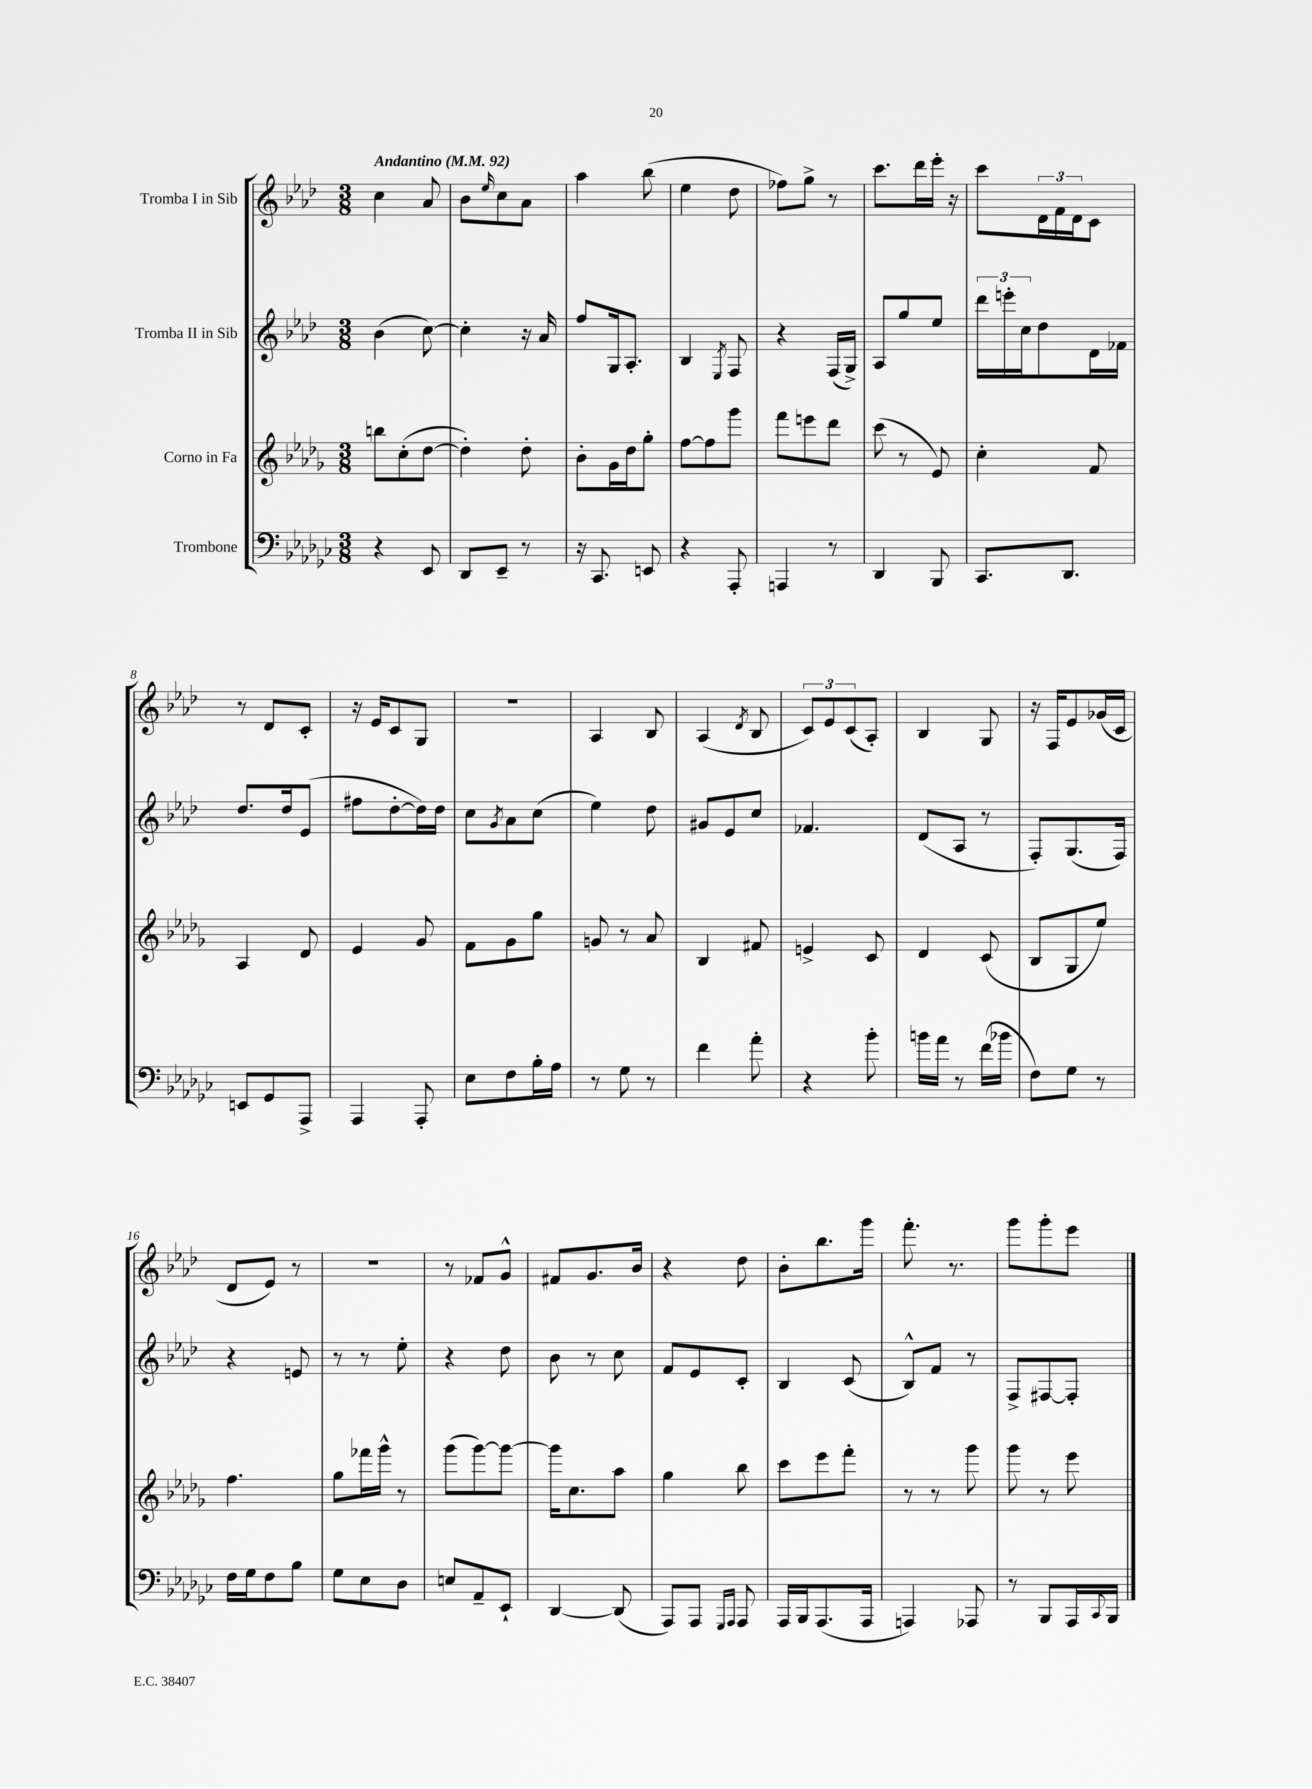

**kern	**kern	**kern	**kern
*staff4	*staff3	*staff2	*staff1
*clefF4	*clefG2	*clefG2	*clefG2
*k[b-e-a-d-g-c-]	*k[b-e-a-d-g-]	*k[b-e-a-d-]	*k[b-e-a-d-]
*M3/8	*M3/8	*M3/8	*M3/8
*MM92	*MM92	*MM92	*MM92
4r	8bb	(4b-	4cc
.	(8cc'	.	.
8EE-	[8dd-	[8cc)	8a-
=	=	=	=
8DD-	4dd-'])	4cc']	8b-
.	.	.	16qqee-
8EE-~	.	.	8cc
8r	8dd-'	16r	8a-
.	.	16a-	.
=	=	=	=
16r	8b-'	8ff	4aa-
8.CC-	.	.	.
.	16g-	16G	.
.	16dd-	8.A-'	.
8EE	8gg-'	.	(8bb-
=	=	=	=
4r	[8ff	4B-	4ee-
.	8ff]	.	.
.	.	8qE-	.
8AAA-'	8ggg-	8F	8dd-
=	=	=	=
4AAA	8fff	4r	8ff-)
.	8eee	.	8gg^
8r	8ddd-	(16F	8r
.	.	16G^)	.
=	=	=	=
4DD-	(8ccc	8A-	8.ccc
.	8r	8gg	.
.	.	.	16ddd-
8BBB-	8e-)	8ee-	16eee-'
.	.	.	16r
=	=	=	=
8.CC-	4cc'	24ddd-	8ccc
.	.	24eee'	.
.	.	24cc	.
.	.	8dd-	24d-
.	.	.	24f
8.DD-	.	.	.
.	.	.	24d-
.	8f	16d-	8c
.	.	16f-	.
=	=	=	=
8EE	4A-	8.dd-	8r
8GG-	.	.	8d-
.	.	16dd-	.
8AAA-^	8d-	(8e-	8c'
=	=	=	=
4AAA-	4e-	8ff#	16r
.	.	.	16e-
.	.	[8dd-'	8c
8AAA-'	8g-	16dd-])	8G
.	.	16dd-	.
=	=	=	=
8E-	8f	8cc	4.r
.	.	8qg	.
8F	8g-	8a-	.
16B-'	8gg-	(8cc	.
16A-	.	.	.
=	=	=	=
8r	8g	4ee-)	4A-
8G-	8r	.	.
8r	8a-	8dd-	8B-
=	=	=	=
4f	4B-	8g#	(4A-
.	.	8e-	.
.	.	.	8qd-
8a-'	8f#	8cc	8B-
=	=	=	=
4r	4e^	4.f-	12c)
.	.	.	12e-
.	.	.	(12c
8b-'	8c	.	8A-')
=	=	=	=
16b	4d-	(8d-	4B-
16a-	.	.	.
8r	.	8A-	.
(16f	(8c	8r	8G
16b-	.	.	.
=	=	=	=
8F)	8B-	8F')	16r
.	.	.	16F
8G-	8G-	(8.G	8e-
8r	8ee-)	.	(16g-
.	.	16F)	16c
=	=	=	=
16F	4.ff	4r	8d-
16G-	.	.	.
8F	.	.	8e-)
8B-	.	8e	8r
=	=	=	=
8G-	8gg-	8r	4.r
8E-	16fff-	8r	.
.	16ggg-^^	.	.
8D-	8r	8ee-'	.
=	=	=	=
8E	(8ggg-	4r	8r
8AA-~	[8ggg-)	.	8f-
8EE-`	8ggg-_	8dd-	8g^^
=	=	=	=
[4DD-	16ggg-]	8b-	8f#
.	8.cc	.	.
.	.	8r	8.g
(8DD-]	8aa-	8cc	.
.	.	.	16b-
=	=	=	=
8AAA-)	4gg-	8f	4r
8AAA-	.	8e-	.
16qqGGG-	.	.	.
16qqAAA-	.	.	.
8AAA-	8bb-	8c'	8dd-
=	=	=	=
16AAA-	8ccc	4B-	8b-'
16BBB-	.	.	.
(8.AAA-	8eee-	.	8.bb-
.	8fff'	(8c	.
16AAA-	.	.	16ggg
=	=	=	=
4AAA)	8r	8B-^^)	8.fff'
.	8r	8f	.
.	.	.	8.r
8AAA-	8ggg-	8r	.
=	=	=	=
8r	8ggg-	8F^	8ggg
8BBB-	8r	[8F#	8ggg'
16AAA-	8eee-	8F#']	8eee-
8qqCC-	.	.	.
16BBB-	.	.	.
==	==	==	==
*-	*-	*-	*-
